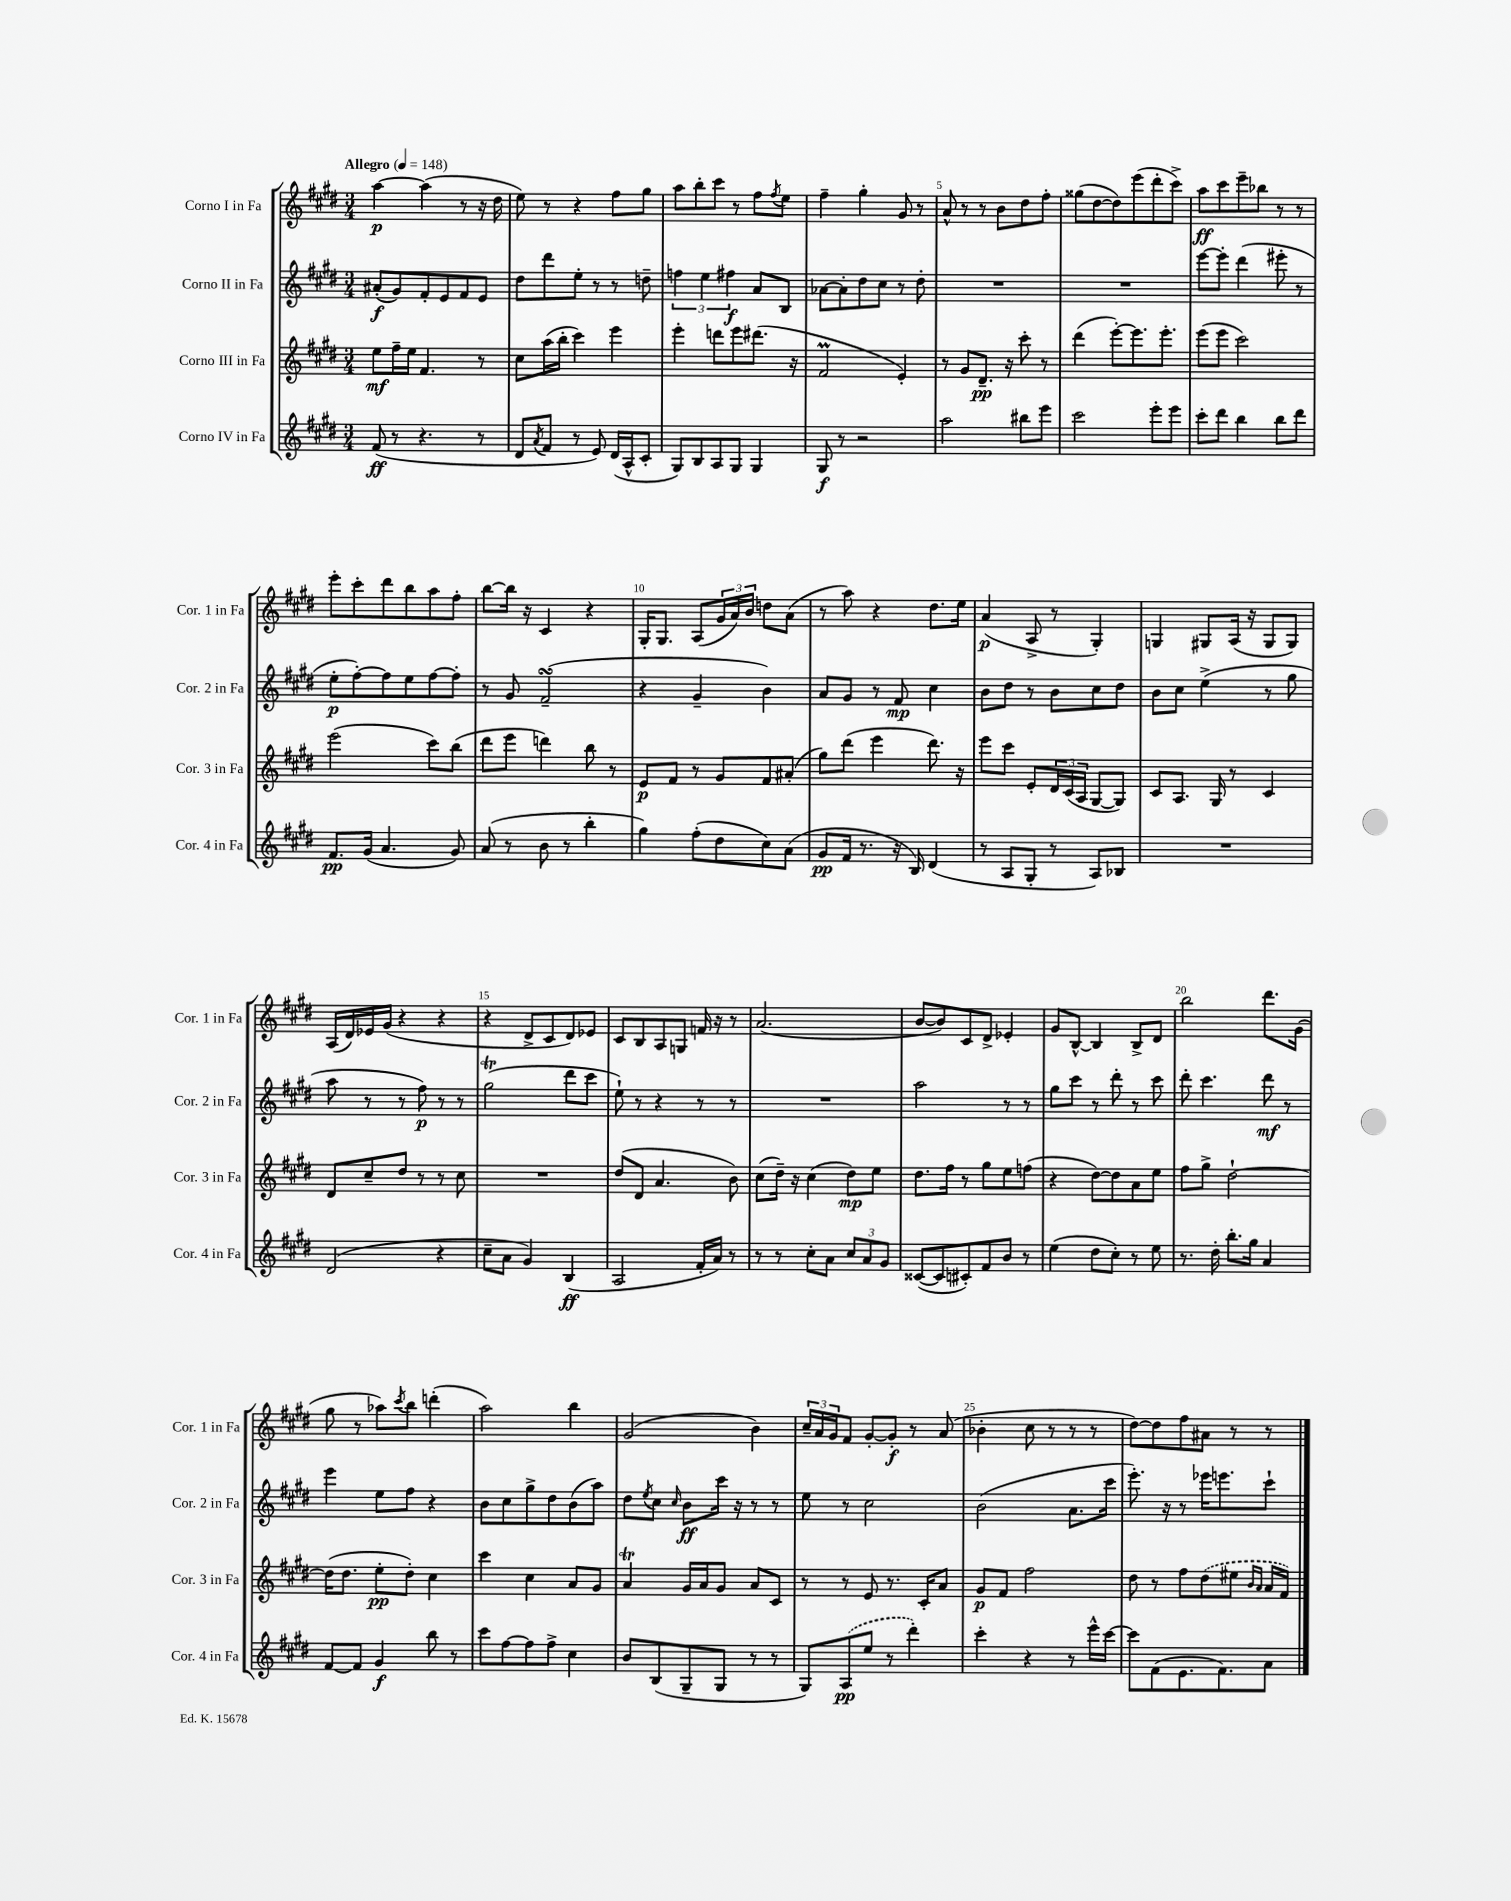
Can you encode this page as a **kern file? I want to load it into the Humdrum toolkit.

**kern	**kern	**kern	**kern
*staff4	*staff3	*staff2	*staff1
*clefG2	*clefG2	*clefG2	*clefG2
*k[f#c#g#d#]	*k[f#c#g#d#]	*k[f#c#g#d#]	*k[f#c#g#d#]
*M3/4	*M3/4	*M3/4	*M3/4
*MM148	*MM148	*MM148	*MM148
(8f#	8ee	(8a#'	[4aa
8r	16ff#~	8g#)	.
.	16ee	.	.
4.r	4.f#	8f#'	(4aa]
.	.	8e	.
.	.	8f#	8r
8r	8r	8e	16r
.	.	.	16dd#
=	=	=	=
8d#	8cc#	8dd#	8ee)
8qa	.	.	.
8f#	(16aa	8ddd#	8r
.	16bb'	.	.
8r	4ccc#)	8ee'	4r
8e)	.	8r	.
(16d#	4eee	8r	8ff#
16A^^	.	.	.
8c#'	.	8dd~	8gg#
=	=	=	=
8G#)	4eee'	6ff	8aa
8B	.	.	8bb'
.	.	6ee	.
8A	8ddd	.	8ccc#
.	.	6ff#	.
8G#	8eee	.	8r
4G#	(8.ddd#	8a	8ff#
.	.	.	8qff#
.	.	8B	8ee
.	16r	.	.
=	=	=	=
8G#	2f#	[8a-	4ff#~
8r	.	8a-']	.
2r	.	8dd#	4gg#'
.	.	8cc#	.
.	4e')	8r	8g#
.	.	8dd#'	8r
=	=	=	=
2aa	8r	2.r	8a^^
.	8g#	.	8r
.	8.d#~	.	8r
.	.	.	8b
.	16r	.	.
8bb#	8ccc#'	.	8dd#
8eee	8r	.	8ff#'
=	=	=	=
2ccc#	(4ddd#	2.r	(8gg##
.	.	.	[8dd#
.	[8eee')	.	8dd#])
.	8.eee]	.	(8eee
8eee'	.	.	8ddd#'
.	8.eee'	.	.
8eee	.	.	8ccc#^)
=	=	=	=
8ccc#'	(8eee	[8eee	8aa
8ddd#	8eee	8eee']	8ccc#
4bb	2ccc#)	(4ddd#	8eee~
.	.	.	8bb-
8bb	.	8eee#'	8r
8ddd#	.	8r	8r
=	=	=	=
8.f#	(2eee	8ee'	8eee'
.	.	[8ff#')	8ccc#'
(16g#	.	.	.
4.a	.	8ff#]	8ddd#
.	.	8ee	8bb
.	8ccc#)	[8ff#	8aa
8g#)	(8bb	8ff#']	8ff#'
=	=	=	=
(8a	8ddd#	8r	[8bb
8r	8eee	8g#	16bb]
.	.	.	16r
8b	4ddd)	(2f#~	4c#
8r	.	.	.
4bb'	8bb	.	4r
.	8r	.	.
=	=	=	=
4gg#)	8e	4r	16G#'
.	.	.	8.G#
.	8f#	.	.
(8ff#'	8r	4g#~	(8A
8dd#	8g#	.	24g#
.	.	.	24a)
.	.	.	24b
8cc#)	8f#	4b)	8dd
(8a	(8a#'	.	(8a
=	=	=	=
8g#	8gg#)	8a	8r
16f#	(8ddd#	8g#	8aa)
8.r	.	.	.
.	4eee	8r	4r
16r	.	8f#	.
16B)	.	.	.
(4d#	8.ddd#)	4cc#	8.dd#
.	16r	.	16ee
=	=	=	=
8r	8eee	8b	(4a
8A	8ccc#	8dd#	.
8G#'	8e'	8r	8A^
8r	24d#	8b	8r
.	(24c#	.	.
.	24A	.	.
8A)	[8G#	8cc#	4G#')
8B-	8G#])	8dd#	.
=	=	=	=
2.r	8c#	8b	4G
.	8.A	8cc#	.
.	.	(4ee^	8G#
.	16G#	.	.
.	8r	.	(16A
.	.	.	16r
.	4c#	8r	8G#
.	.	8gg#	8G#)
=	=	=	=
(2d#	8d#	8aa	(16A
.	.	.	16d#)
.	8cc#~	8r	16e-
.	.	.	(16g#
.	8dd#	8r	4r
.	8r	8ff#)	.
4r	8r	8r	4r
.	8cc#	8r	.
=	=	=	=
8cc#~	2.r	(2gg#	4r
8a	.	.	.
4g#)	.	.	8d#^
.	.	.	8c#
(4B	.	8ddd#	8d#)
.	.	8ccc#	8e-
=	=	=	=
2A	(8dd#	8ee`)	8c#
.	8d#	8r	8B
.	4.a	4r	8A
.	.	.	8G
16f#'	.	8r	16f
16a)	.	.	16r
8r	8b)	8r	8r
=	=	=	=
8r	(8cc#	2.r	(2.a
8r	16dd#~)	.	.
.	16r	.	.
8cc#'	(4cc#	.	.
8a	.	.	.
12cc#	8dd#)	.	.
12a	.	.	.
.	8ee	.	.
12g#	.	.	.
=	=	=	=
([8c##	8.dd#	2aa	[8b
8c##]	.	.	8b])
.	16ff#	.	.
8c#')	8r	.	8c#
8f#	8gg#	.	8d#^
8b	8ee	8r	4e-'
8r	(8ff	8r	.
=	=	=	=
(4ee	4r	8gg#	8g#
.	.	8ccc#	[8B^^
8dd#	[8dd#)	8r	4B]
8cc#')	8dd#]	8ddd#'	.
8r	8a	8r	8B^
8ee	8ee	8ccc#	8d#
=	=	=	=
8.r	8ff#	8ddd#'	2bb
.	8gg#^	4.ccc#	.
16dd#'	.	.	.
8.bb'	[2dd#`	.	.
16gg#	.	.	.
4a	.	8ddd#	8.ddd#
.	.	8r	.
.	.	.	(16g#
=	=	=	=
[8f#	(16dd#]	4eee	8gg#
.	8.dd#	.	.
8f#]	.	.	8r
4g#	8ee'	8ee	8aa-)
.	.	.	8qccc#
.	8dd#')	8ff#	8bb
8bb	4cc#	4r	(4ddd'
8r	.	.	.
=	=	=	=
8ccc#	4ccc#	8b	2aa)
[8ff#	.	8cc#	.
8ff#]	4cc#	8gg#^	.
8ff#^	.	8dd#	.
4cc#	8a	(8b	4bb
.	8g#	8aa)	.
=	=	=	=
8b	4a	8dd#	(2g#
.	.	8qee	.
(8B	.	8cc#	.
.	.	16qqcc#	.
8G#~	16g#	8b	.
.	16a	.	.
8G#	8g#	16ccc#	.
.	.	16r	.
8r	8a	8r	4b)
8r	8c#	8r	.
=	=	=	=
8G#)	8r	8ee	24cc#~
.	.	.	24a
.	.	.	24g#
(8A	8r	8r	8f#
8ee	8e	2cc#	[8g#'
8r	8.r	.	8g#']
4ddd#')	.	.	8r
.	16c#'	.	.
.	8a	.	(8a
=	=	=	=
4ccc#'	8g#	(2b	4b-'
.	8f#	.	.
4r	2ff#	.	8cc#
.	.	.	8r
8r	.	8.a	8r
16eee^^	.	.	8r
[16ccc#	.	16ccc#	.
=	=	=	=
8ccc#]	8dd#	8.eee')	[8dd#)
(8f#	8r	.	8dd#]
.	.	16r	.
8.e	8ff#	8r	8ff#
.	(8dd#	16eee-	8a#
8.f#)	.	8.eee	.
.	8ee#	.	8r
.	16qqb	.	.
.	16qqa	.	.
8a	16a	8ccc#`	8r
.	16f#)	.	.
==	==	==	==
*-	*-	*-	*-
